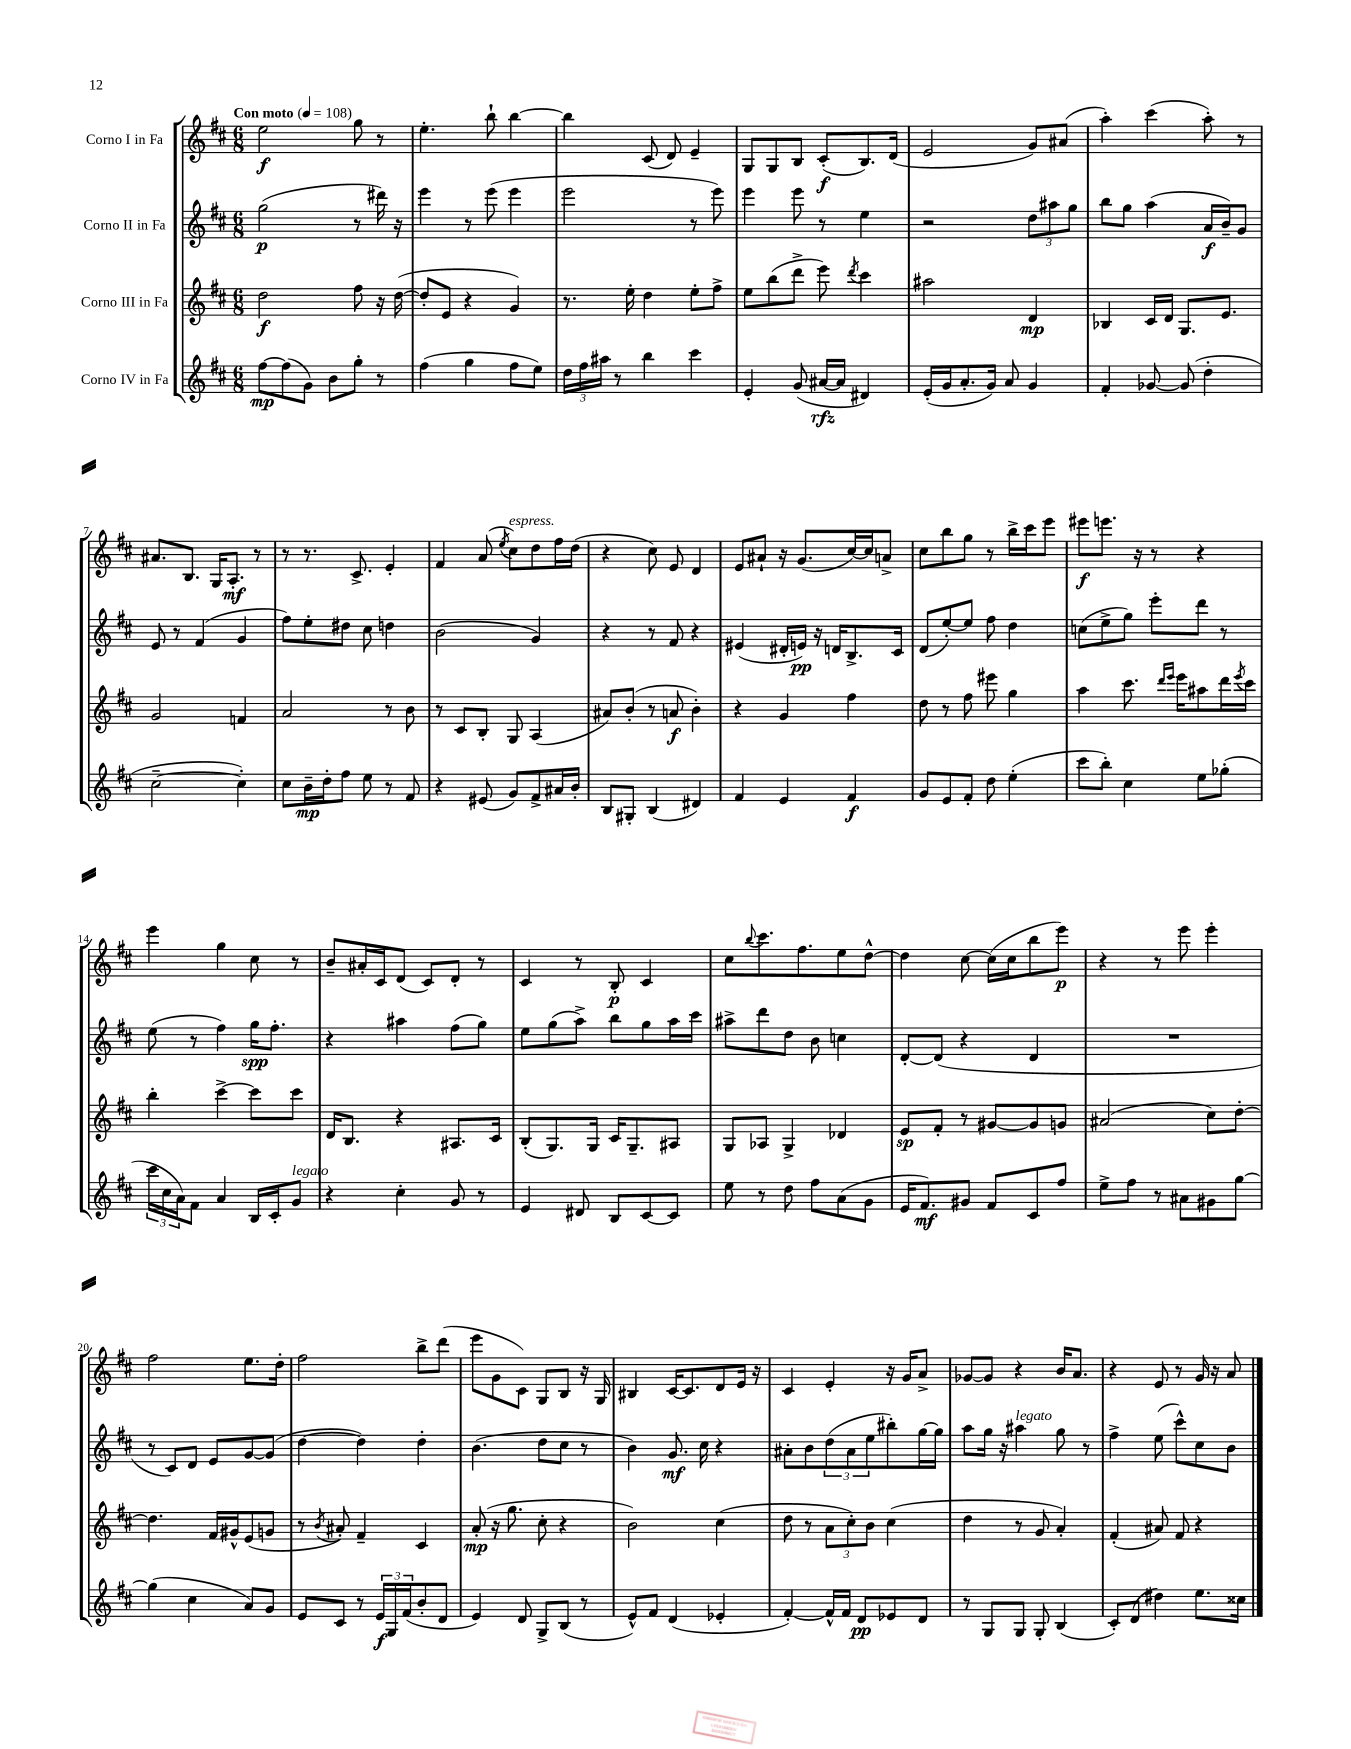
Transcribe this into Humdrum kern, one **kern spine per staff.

**kern	**kern	**kern	**kern
*staff4	*staff3	*staff2	*staff1
*clefG2	*clefG2	*clefG2	*clefG2
*k[f#c#]	*k[f#c#]	*k[f#c#]	*k[f#c#]
*M6/8	*M6/8	*M6/8	*M6/8
*MM108	*MM108	*MM108	*MM108
[8ff#	2dd	(2gg	2ee
(8ff#]	.	.	.
8g)	.	.	.
8b	.	.	.
8gg'	8ff#	8r	8gg
8r	16r	16ddd#)	8r
.	([16dd	16r	.
=	=	=	=
(4ff#	8dd']	4eee	4.ee'
.	8e	.	.
4gg	4r	8r	.
.	.	(8eee	8bb`
8ff#	4g)	4eee	[4bb
8ee)	.	.	.
=	=	=	=
24dd	8.r	2eee	4bb]
24ff#	.	.	.
24aa#	.	.	.
8r	.	.	.
.	16ee'	.	.
4bb	4dd	.	(8c#
.	.	.	8d)
4ccc#	8ee'	8r	4e~
.	8ff#^	8eee)	.
=	=	=	=
4e'	8ee	4eee	8G
.	(8bb	.	8G
(8g	8ddd^	8eee	8B
[16a#	8eee)	8r	(8c#'
16a#]	.	.	.
.	8qddd	.	.
4d#)	4ccc#	4ee	8.B)
.	.	.	(16d
=	=	=	=
(16e'	2aa#	2r	2e
16g	.	.	.
8.a'	.	.	.
16g)	.	.	.
8a	.	.	.
4g	4d	12dd	8g)
.	.	12aa#	.
.	.	.	(8a#
.	.	12gg	.
=	=	=	=
4f#'	4B-	8bb	4aa')
.	.	8gg	.
[8g-	16c#	(4aa	(4ccc#
.	16d	.	.
(8g-]	8.G	.	.
4dd'	.	16a	8aa')
.	8.e	16b~)	.
.	.	8g	8r
=	=	=	=
[2cc#~	2g	8e	8.a#
.	.	8r	.
.	.	.	8.B
.	.	(4f#	.
.	.	.	16G
.	.	.	8.A'
4cc#'])	4f	4g	.
.	.	.	8r
=	=	=	=
8cc#	2a	8ff#)	8r
16b~	.	8ee'	8.r
16dd'	.	.	.
8ff#	.	8dd#	.
.	.	.	8.c#^
8ee	.	8cc#	.
8r	8r	4dd	4e'
8f#	8b	.	.
=	=	=	=
4r	8r	(2b	4f#
.	8c#	.	.
(8e#	8B'	.	(8a
.	.	.	8qee
8g)	8G	.	8cc#)
8f#^	(4A	4g)	8dd
16a#	.	.	16ff#
16b'	.	.	(16dd
=	=	=	=
8B	8a#)	4r	4r
8G#'	(8b'	.	.
(4B	8r	8r	8cc#)
.	8a	8f#	8e
4d#)	4b')	4r	4d
=	=	=	=
4f#	4r	(4e#	8e
.	.	.	8a#`
4e	4g	16d#'	16r
.	.	16e)	(8.g
.	.	16r	.
.	.	16d	.
4f#	4ff#	8.B^	[16cc#)
.	.	.	16cc#]
.	.	.	8a^
.	.	16c#	.
=	=	=	=
8g	8dd	(8d	8cc#
8e	8r	[8ee')	8bb
8f#'	8ff#	8ee]	8gg
8dd	8eee#	8ff#	8r
(4ee'	4gg	4dd	16bb^
.	.	.	16ccc#
.	.	.	8eee
=	=	=	=
8ccc#	4aa	(8cc	8eee#
8bb')	.	8ee^	8.eee
4cc#	8.ccc#	8gg)	.
.	.	.	16r
.	.	8eee'	8r
.	16qqddd	.	.
.	16qqeee	.	.
.	16eee	.	.
8ee	8aa#	8ddd	4r
(8gg-'	16ddd	8r	.
.	8qeee	.	.
.	16ccc#	.	.
=	=	=	=
24ccc#	4bb'	(8ee	4eee
24cc#	.	.	.
24a)	.	.	.
8f#	.	8r	.
4a	[4ccc#^	4ff#)	4gg
16B	8ccc#]	16gg	8cc#
16c#'	.	8.ff#'	.
8g	8ccc#	.	8r
=	=	=	=
4r	16d	4r	8b~
.	8.B	.	.
.	.	.	16a#'
.	.	.	16c#
4cc#'	4r	4aa#	(8d
.	.	.	8c#)
8g	8.A#	(8ff#	8d'
8r	.	8gg)	8r
.	16c#	.	.
=	=	=	=
4e	(8B'	8ee	4c#
.	8.G)	(8gg	.
8d#	.	8aa^)	8r
.	16G	.	.
8B	16c#	8bb	8B'
.	8.G~	.	.
[8c#	.	8gg	4c#
8c#]	8A#	16aa	.
.	.	16ccc#	.
=	=	=	=
8ee	8G	8aa#^	8cc#
.	.	.	8qqbb
8r	8A-	8ddd	8.ccc#
8dd	4G^	8dd	.
.	.	.	8.ff#
8ff#	.	8b	.
(8a	4d-	4cc	8ee
8g	.	.	[8dd^^
=	=	=	=
16e	8e	[8d'	4dd]
8.f#)	.	.	.
.	8f#'	(8d]	.
8g#	8r	4r	[8cc#
8f#	[8g#	.	(16cc#]
.	.	.	16cc#
8c#	8g#]	4d	8bb
8ff#	8g	.	8eee)
=	=	=	=
8ee^	(2a#	2.r	4r
8ff#	.	.	.
8r	.	.	8r
8a#	.	.	8eee
8g#	8cc#)	.	4eee'
[8gg	[8dd'	.	.
=	=	=	=
(4gg]	4.dd]	8r	2ff#
.	.	8c#)	.
4cc#	.	8d	.
.	16f#	8e	.
.	16g#^^	.	.
8a)	(8e	[8g	8.ee
8g	8g	(8g]	.
.	.	.	16dd'
=	=	=	=
8e	8r	[4dd	2ff#
.	8qb	.	.
8c#	8a#')	.	.
8r	4f#~	4dd])	.
24e	.	.	.
24G	.	.	.
(24f#	.	.	.
8b'	4c#	4dd'	8bb^
8d	.	.	(8ddd
=	=	=	=
4e)	(8a'	(4.b	8eee
.	16r	.	8g
.	8.gg	.	.
8d	.	.	8c#)
8G^	8cc#'	8dd	8G
(8B	4r	8cc#	8B
8r	.	8r	16r
.	.	.	16G
=	=	=	=
8e^^)	2b)	4b)	4B#
8f#	.	.	.
(4d	.	8.g	[16c#
.	.	.	8.c#]
.	.	16cc#	.
4e-'	(4cc#	4r	8d
.	.	.	16e
.	.	.	16r
=	=	=	=
[4f#')	8dd	8a#'	4c#
.	8r	8b	.
16f#^^]	12a	(12dd	4e'
16f#	.	.	.
.	12cc#')	12a#	.
8d	.	.	.
.	12b	12ee	.
8e-	(4cc#	8bb#')	16r
.	.	.	16g
8d	.	[16gg	8a^
.	.	16gg]	.
=	=	=	=
8r	4dd	8aa	[8g-
8G	.	16gg	8g-]
.	.	16r	.
8G	8r	4aa#	4r
8G'	8g	.	.
(4B	4a')	8gg	16b
.	.	.	8.a
.	.	8r	.
=	=	=	=
8c#')	(4f#'	4ff#^	4r
(8d	.	.	.
4dd#)	8a#)	(8ee	8e
.	8f#	8ccc#^^)	8r
8.ee	4r	8cc#	16g
.	.	.	16r
.	.	8b	8a
16cc##	.	.	.
==	==	==	==
*-	*-	*-	*-
